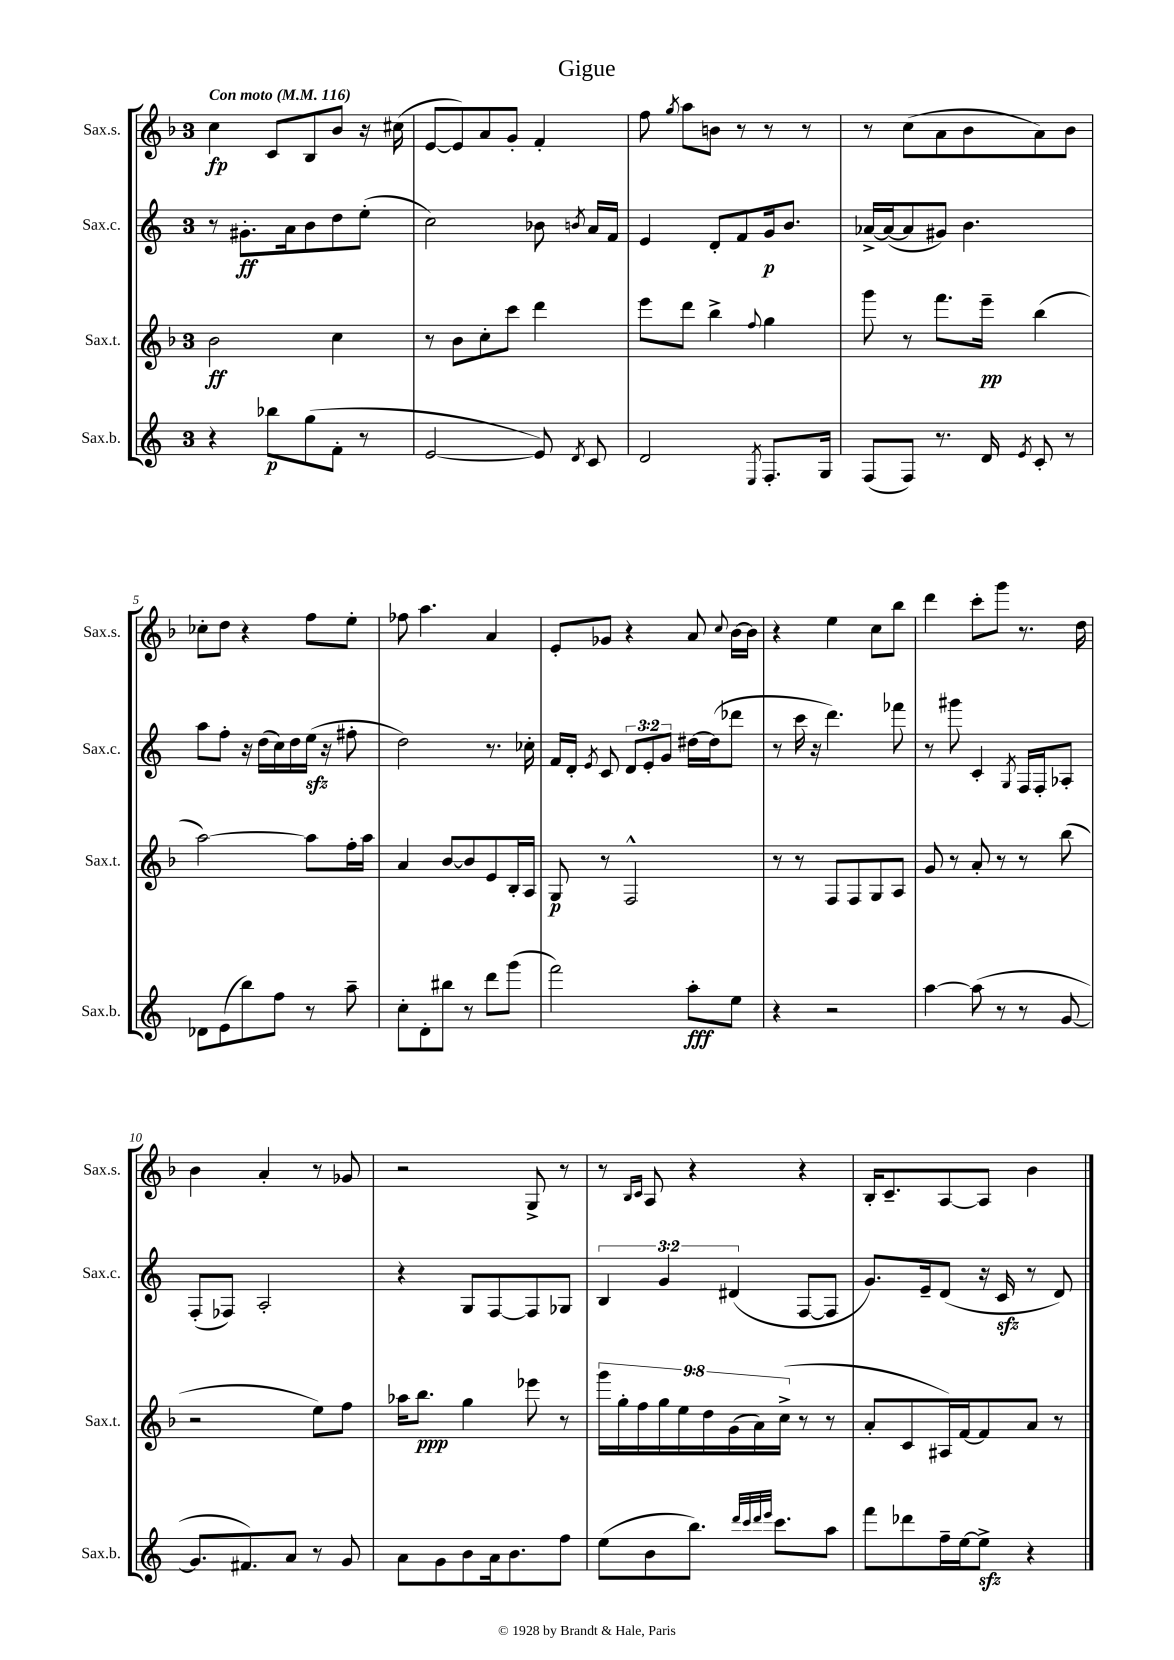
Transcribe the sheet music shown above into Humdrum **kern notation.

**kern	**kern	**kern	**kern
*staff4	*staff3	*staff2	*staff1
*clefG2	*clefG2	*clefG2	*clefG2
*k[]	*k[b-]	*k[]	*k[b-]
*M3/4	*M3/4	*M3/4	*M3/4
*MM116	*MM116	*MM116	*MM116
4r	2b-	8r	4cc
.	.	8.g#'	.
8bb-	.	.	8c
.	.	16a	.
(8gg	.	8b	8B-
8f'	4cc	8dd	8b-
8r	.	(8ee'	16r
.	.	.	(16cc#
=	=	=	=
[2e	8r	2cc)	[8e
.	8b-	.	8e])
.	8cc'	.	8a
.	8ccc	.	8g'
8e])	4ddd	8b-	4f'
8qd	.	8qb	.
8c	.	16a	.
.	.	16f	.
=	=	=	=
2d	8eee	4e	8ff
.	.	.	8qgg
.	8ddd	.	8aa
.	4bb-^	8d'	8b
.	.	8f	8r
8qE	8qqff	.	.
8.F'	4gg	16g	8r
.	.	8.b	.
.	.	.	8r
16G	.	.	.
=	=	=	=
(8F	8ggg	[16a-^	8r
.	.	(16a-_	.
8F)	8r	8a-]	(8cc
8.r	8.fff	8g#)	8a
.	.	4.b	8b-
16d	16eee~	.	.
8qe	.	.	.
8c'	(4bb-	.	8a)
8r	.	.	8b-
=	=	=	=
8d-	[2aa)	8aa	8cc-'
(8e	.	8ff'	8dd
8bb)	.	16r	4r
.	.	(16dd	.
8ff	.	16cc)	.
.	.	16dd	.
8r	8aa]	(16ee	8ff
.	.	16r	.
8aa~	16ff'	8ff#'	8ee'
.	16aa	.	.
=	=	=	=
8cc'	4a	2dd)	8ff-
8d'	.	.	4.aa
8bb#	[8b-	.	.
8r	8b-]	.	.
8ddd	8e	8.r	4a
(8ggg	16B-'	.	.
.	16A	16cc-'	.
=	=	=	=
2fff)	8G	16f	8e'
.	.	16d'	.
.	.	8qe	.
.	8r	8c	8g-
.	2F^^	12d	4r
.	.	12e'	.
.	.	12g	.
8aa'	.	[16dd#	8a
.	.	(16dd#]	.
.	.	.	8qqcc
8ee	.	8ddd-	[16b-
.	.	.	16b-]
=	=	=	=
4r	8r	8r	4r
.	8r	16ccc	.
.	.	16r	.
2r	8F	4.ddd)	4ee
.	8F	.	.
.	8G	.	8cc
.	8A	8fff-	8bb-
=	=	=	=
[4aa	8g	8r	4ddd
.	8r	8ggg#	.
(8aa]	8a'	4c'	8ccc'
8r	8r	.	8ggg
.	.	8qG	.
8r	8r	16F	8.r
.	.	16F'	.
[8g	(8bb-	8A-'	.
.	.	.	16dd
=	=	=	=
8.g]	2r	(8F'	4b-
.	.	8F-)	.
8.f#)	.	.	.
.	.	2A'	4a'
8a	.	.	.
8r	8ee)	.	8r
8g	8ff	.	8g-
=	=	=	=
8a	16aa-	4r	2r
.	8.bb-	.	.
8g	.	.	.
8b	4gg	8G	.
16a	.	[8F	.
8.b	.	.	.
.	8eee-	8F]	8G^
8ff	8r	8G-	8r
=	=	=	=
(8ee	18ggg	6B	8r
.	18gg'	.	.
.	18ff	.	.
.	.	.	16qqB-
.	.	.	16qqc
8b	.	.	8A
.	18gg	6g	.
.	18ee	.	.
8.bb)	.	.	4r
.	18dd	.	.
.	(18g	(6d#	.
.	18a)	.	.
32qqddd	.	.	.
32qqccc	.	.	.
32qqddd	.	.	.
32qqeee	.	.	.
8.ccc	.	.	.
.	(18cc^	.	.
.	8r	[8F	4r
8aa	8r	8F]	.
=	=	=	=
8fff	8a'	8.g)	16B-'
.	.	.	8.c~
8ddd-	8c	.	.
.	.	16e~	.
16ff~	16A#)	(8d	[8A
[16ee	[16f	.	.
8ee^]	8f]	16r	8A]
.	.	16c	.
4r	8a	8r	4b-
.	8r	8d)	.
==	==	==	==
*-	*-	*-	*-
